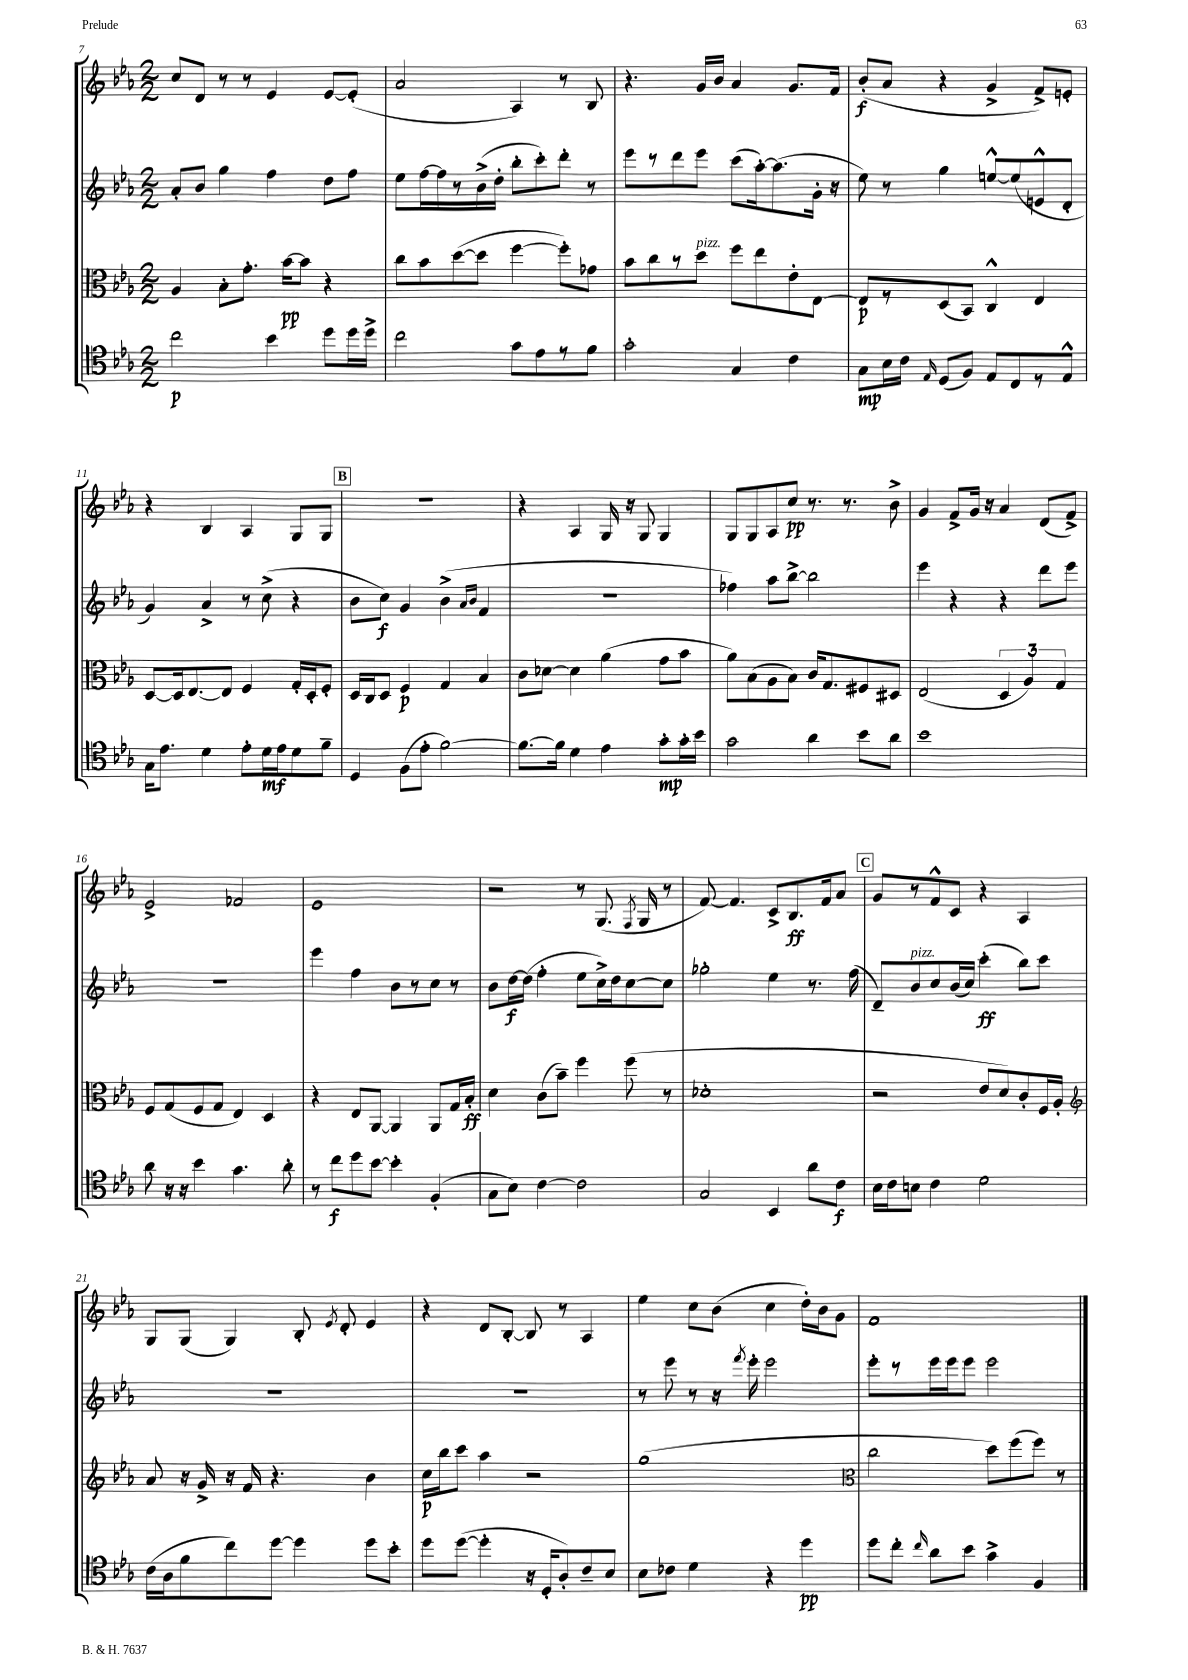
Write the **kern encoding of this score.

**kern	**dynam	**kern	**dynam	**kern	**dynam	**kern	**dynam
*part4	*part4	*part3	*part3	*part2	*part2	*part1	*part1
*staff4	*staff4	*staff3	*staff3	*staff2	*staff2	*staff1	*staff1
*clefC4	*	*clefC3	*	*clefG2	*	*clefG2	*
*k[b-e-a-]	*	*k[b-e-a-]	*	*k[b-e-a-]	*	*k[b-e-a-]	*
*M2/2	*	*M2/2	*	*M2/2	*	*M2/2	*
=7	=7	=7	=7	=7	=7	=7	=7
2cc\	p	4A-/	.	8a-'/L	.	8cc/L	.
.	.	.	.	8b-/J	.	8d/J	.
.	.	8B-'\L	.	4gg\	.	8r	.
.	.	8.g'\J	.	.	.	8r	.
4b-\	.	.	.	4ff\	.	4e-/	.
.	.	[16b-\KL	pp	.	.	.	.
.	.	8b-\J]	.	.	.	.	.
8dd\L	.	4r	.	8dd\L	.	[8e-/L	.
16dd\L	.	.	.	8ff\J	.	(8e-'/J]	.
16dd^\JJ	.	.	.	.	.	.	.
=8	=8	=8	=8	=8	=8	=8	=8
2cc\	.	8cc\L	.	8ee-\L	.	2a-/	.
.	.	8b-\	.	[16ff\L	.	.	.
.	.	.	.	16ff\]	.	.	.
.	.	([8dd\	.	8r	.	.	.
.	.	8dd\J]	.	(16b-^\	.	.	.
.	.	.	.	16dd'\JJ	.	.	.
8g\L	.	[4ff\	.	8bb-'\L	.	4A-/)	.
8e-\	.	.	.	8ccc'\)	.	.	.
8r	.	8ff'\L])	.	8ddd'\J	.	8r	.
8f\J	.	8g-X\J	.	8r	.	8B-/	.
=9	=9	=9	=9	=9	=9	=9	=9
2g'\	.	8b-\L	.	8eee-\L	.	4.r	.
.	.	8cc\	.	8r	.	.	.
.	.	8r	.	8ddd\	.	.	.
!	!	!LO:TX:a:i:t=pizz.	!	!	!	!	!
.	.	8dd\J	.	8eee-\J	.	16g/LL	.
.	.	.	.	.	.	16b-/JJ	.
4G/	.	8ff\L	.	(8ccc\L	.	4a-/	.
.	.	8ee-\	.	[16aa-'\k)	.	.	.
.	.	.	.	(8.aa-\]	.	.	.
4c\	.	8e-'\	.	.	.	8.g/L	.
.	.	[8E-\J	.	16g'\Jk	.	.	.
.	.	.	.	16r	.	16f/Jk	.
=10	=10	=10	=10	=10	=10	=10	=10
8G\L	mp	8E-/L]	p	8ee-\)	.	(8b-'/L	f
16B-\L	.	8r	.	8r	.	8a-/J	.
16c\JJ	.	.	.	.	.	.	.
16qqE-/	.	.	.	.	.	.	.
(8D/L	.	(8D/	.	4gg\	.	4r	.
8F/J)	.	8BB-/J)	.	.	.	.	.
8E-/L	.	4C^^/	.	[8een^^/L	.	4g^/	.
8C/	.	.	.	(8ee/]	.	.	.
8r	.	4E-/	.	8en^^/	.	8f^/L)	.
8E-^^/J	.	.	.	8d'/J	.	8en'/J	.
!!LO:LB:g=z
=11	=11	=11	=11	=11	=11	=11	=11
16G\KL	.	[8D/L	.	4g/)	.	4r	.
8.e-\J	.	.	.	.	.	.	.
.	.	16D/k]	.	.	.	.	.
.	.	[8.E-/	.	.	.	.	.
4d\	.	.	.	4a-^/	.	4B-/	.
.	.	8E-/J]	.	.	.	.	.
8e-'\L	.	4F/	.	8r	.	4A-/	.
16d\L	mf	.	.	(8cc^\	.	.	.
16e-\J	.	.	.	.	.	.	.
8d\	.	16G'/LL	.	4r	.	8G/L	.
.	.	16D'/J	.	.	.	.	.
8f~\J	.	8F'/J	.	.	.	8G/J	.
!!LO:REH:place=s1:t=B
=12	=12	=12	=12	=12	=12	=12	=12
4D/	.	16D/LL	.	8b-\L	.	1r	.
.	.	16C/J	.	.	.	.	.
.	.	8D/J	.	8cc\J)	f	.	.
(8F\L	.	4F/	p	4g/	.	.	.
8e-'\J	.	.	.	.	.	.	.
[2f\)	.	4G/	.	(4b-^\	.	.	.
.	.	.	.	16qqa-/LL	.	.	.
.	.	.	.	16qqb-/JJ	.	.	.
.	.	4B-/	.	4f/	.	.	.
=13	=13	=13	=13	=13	=13	=13	=13
8.f\L_	.	8c\L	.	1r	.	4r	.
.	.	[8d-X\J	.	.	.	.	.
16f\Jk]	.	.	.	.	.	.	.
4d\	.	4d-\]	.	.	.	4A-/	.
4e-\	.	(4a-\	.	.	.	16G/	.
.	.	.	.	.	.	16r	.
.	.	.	.	.	.	8G/	.
8g'\L	mp	8g\L	.	.	.	4G/	.
16g'\L	.	8b-\J	.	.	.	.	.
16b-\JJ	.	.	.	.	.	.	.
=14	=14	=14	=14	=14	=14	=14	=14
2g\	.	8a-\L)	.	4ff-X\)	.	8G/L	.
.	.	(8B-\	.	.	.	8G/	.
.	.	8A-\	.	8aa-\L	.	8A-/	.
.	.	8B-\J)	.	[8bb-^\J	.	8cc/J	pp
4a-\	.	16c/KL	.	2bb-\]	.	8.r	.
.	.	8.G/	.	.	.	.	.
.	.	.	.	.	.	8.r	.
8b-\L	.	8F#X/	.	.	.	.	.
8a-\J	.	8D#X/J	.	.	.	8b-^\	.
=15	=15	=15	=15	=15	=15	=15	=15
1b-	.	(2E-/	.	4eee-\	.	4g/	.
.	.	.	.	4r	.	8f^/L	.
.	.	.	.	.	.	16g/Jk	.
.	.	.	.	.	.	16r	.
.	.	6D/	.	4r	.	4a-/	.
.	.	6A-/)	.	.	.	.	.
.	.	.	.	8ddd\L	.	(8d/L	.
.	.	6G/	.	.	.	.	.
.	.	.	.	8eee-\J	.	8f^/J)	.
!!LO:LB:g=z
=16	=16	=16	=16	=16	=16	=16	=16
8a-\	.	8F/L	.	1r	.	2e-^/	.
16r	.	(8G/	.	.	.	.	.
16r	.	.	.	.	.	.	.
4b-\	.	8F/	.	.	.	.	.
.	.	8G/J	.	.	.	.	.
4.g\	.	4E-/)	.	.	.	2f-X/	.
.	.	4D/	.	.	.	.	.
8a-'\	.	.	.	.	.	.	.
=17	=17	=17	=17	=17	=17	=17	=17
8r	.	4r	.	4eee-\	.	1e-	.
8cc\L	f	.	.	.	.	.	.
8dd\	.	8E-/L	.	4ff\	.	.	.
[8b-\J	.	[8AA-/J	.	.	.	.	.
4b-'\]	.	4AA-/]	.	8b-\L	.	.	.
.	.	.	.	8r	.	.	.
(4F'/	.	8AA-/L	.	8cc\J	.	.	.
.	.	16G/L	.	8r	.	.	.
.	.	16B-'/JJ	ff	.	.	.	.
=18	=18	=18	=18	=18	=18	=18	=18
8G\L	.	4d\	.	8b-\L	.	2r	.
8B-\J)	.	.	.	[16dd\L	f	.	.
.	.	.	.	(16dd\JJ]	.	.	.
[4c\	.	(8c\L	.	4ff'\	.	.	.
.	.	8b-~\J)	.	.	.	.	.
2c\]	.	4ff\	.	8ee-\L	.	8r	.
.	.	.	.	16cc^\L)	.	(8.G/	.
.	.	.	.	16dd\J	.	.	.
.	.	(8ff\	.	[8cc\	.	.	.
.	.	.	.	.	.	8qF/	.
.	.	.	.	.	.	16G/	.
.	.	8r	.	8cc\J]	.	8r	.
=19	=19	=19	=19	=19	=19	=19	=19
2G/	.	1d-X'	.	2gg-X'\	.	[8f/)	.
.	.	.	.	.	.	4.f/]	.
4BB-/	.	.	.	4ee-\	.	8c^/L	.
.	.	.	.	.	.	8.B-/	ff
8a-\L	.	.	.	8.r	.	.	.
.	.	.	.	.	.	16f/k	.
8c\J	f	.	.	.	.	8a-/J	.
.	.	.	.	(16ff\	.	.	.
!!LO:REH:place=s1:t=C
=20	=20	=20	=20	=20	=20	=20	=20
16B-\LL	.	2r	.	8d~/L)	.	8g/L	.
16c\J	.	.	.	.	.	.	.
!	!	!	!	!LO:TX:a:i:t=pizz.	!	!	!
8Bn\J	.	.	.	8b-/	.	8r	.
4c\	.	.	.	8cc/	.	8f^^/	.
.	.	.	.	(16b-/L	.	8c/J	.
.	.	.	.	16cc/JJ)	.	.	.
2d\	.	8e-/L	.	(4ccc'\	ff	4r	.
.	.	8d/)	.	.	.	.	.
.	.	8c'/	.	8bb-\L)	.	4A-/	.
.	.	16F/L	.	8ccc\J	.	.	.
.	.	16A-'/JJ	.	.	.	.	.
!!LO:LB:g=z
=21	=21	=21	=21	=21	=21	=21	=21
*	*	*clefG2	*	*	*	*	*
(16c\LL	.	8a-/	.	1r	.	8G/L	.
16A-\J	.	.	.	.	.	.	.
8f\	.	16r	.	.	.	(8G/J	.
.	.	16g^/	.	.	.	.	.
8cc\)	.	16r	.	.	.	4G/)	.
.	.	16f/	.	.	.	.	.
[8dd\J	.	4.r	.	.	.	.	.
4dd\]	.	.	.	.	.	8B-'/	.
.	.	.	.	.	.	8qe-/	.
.	.	.	.	.	.	8d'/	.
8dd\L	.	4b-\	.	.	.	4e-/	.
8b-'\J	.	.	.	.	.	.	.
=22	=22	=22	=22	=22	=22	=22	=22
8dd\L	.	16cc\LL	p	1r	.	4r	.
.	.	16bb-\J	.	.	.	.	.
([8dd\J	.	8ccc\J	.	.	.	.	.
4dd'\]	.	4aa-\	.	.	.	8d/L	.
.	.	.	.	.	.	[8B-'/J	.
16r	.	2r	.	.	.	8B-/]	.
16D'/KL	.	.	.	.	.	.	.
8A-'/)	.	.	.	.	.	8r	.
8c~/	.	.	.	.	.	4A-/	.
8B-/J	.	.	.	.	.	.	.
=23	=23	=23	=23	=23	=23	=23	=23
8B-\L	.	(1gg	.	8r	.	4ee-\	.
8c-X\J	.	.	.	8eee-\	.	.	.
4d\	.	.	.	8r	.	8cc\L	.
.	.	.	.	16r	.	(8b-\J	.
.	.	.	.	8qfff/	.	.	.
.	.	.	.	16eee-'\	.	.	.
4r	.	.	.	2eee-\	.	4cc\	.
4dd\	pp	.	.	.	.	16dd'\LL)	.
.	.	.	.	.	.	16b-\J	.
.	.	.	.	.	.	8g\J	.
=24	=24	=24	=24	=24	=24	=24	=24
*	*	*clefC3	*	*	*	*	*
8dd\L	.	2cc\	.	8eee-'\L	.	1f	.
8cc'\J	.	.	.	8r	.	.	.
16qqcc/	.	.	.	.	.	.	.
8a-\L	.	.	.	16eee-\L	.	.	.
.	.	.	.	16eee-\J	.	.	.
8b-\J	.	.	.	8eee-\J	.	.	.
4g^\	.	8dd\L)	.	2eee-\	.	.	.
.	.	(8ff\	.	.	.	.	.
4F/	.	8ff\J)	.	.	.	.	.
.	.	8r	.	.	.	.	.
==	==	==	==	==	==	==	==
*-	*-	*-	*-	*-	*-	*-	*-
